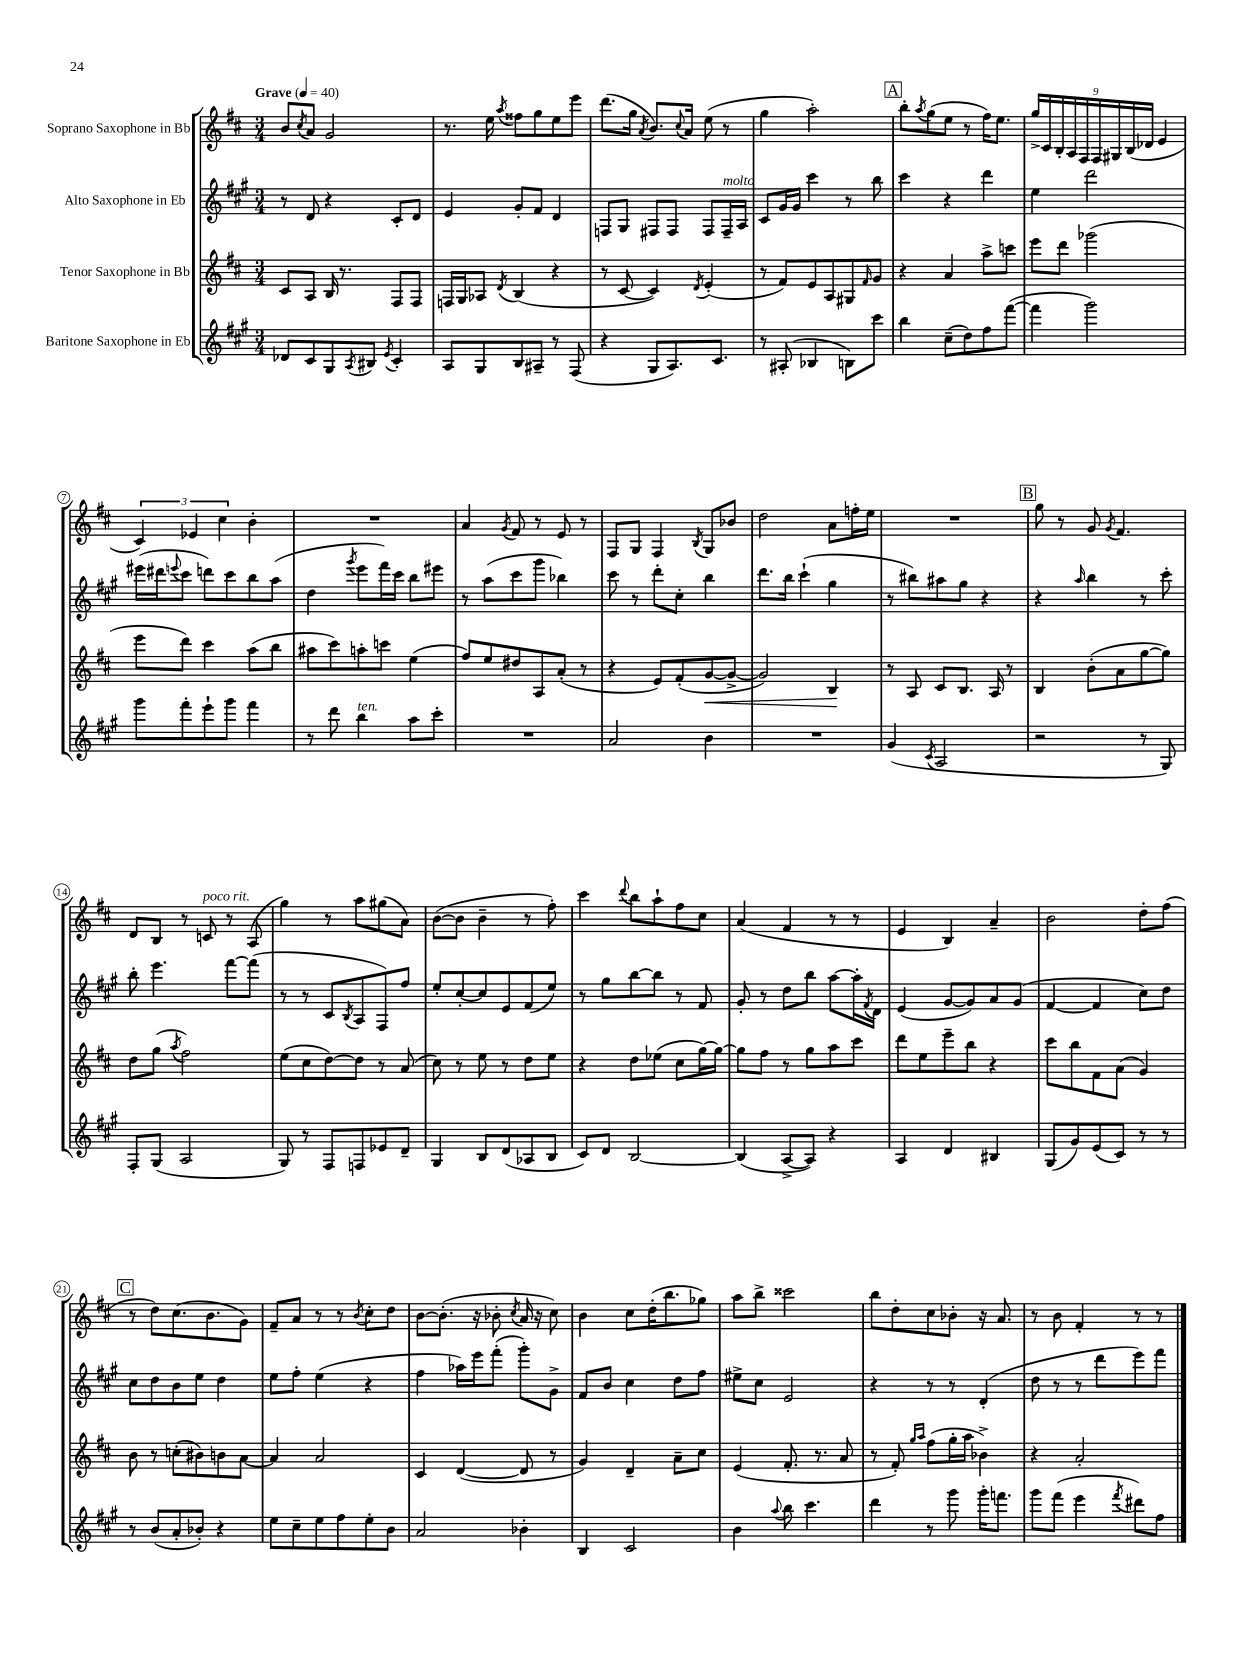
<<
\new StaffGroup <<
\new Staff = "s0" \with { instrumentName = "Soprano Saxophone in Bb" } {
    \clef treble \key d \major \numericTimeSignature \time 3/4 \tempo "Grave" 4 = 40
    b'8 \acciaccatura { cis''8 } a'8 g'2 |
    r8. e''16 \acciaccatura { a''8 } fisis''8 g''8 e''8 e'''8 |
    d'''8.( g''16 \acciaccatura { a'8 } b'8.) \appoggiatura { cis''8 } a'16 e''8( r8 |
    g''4 a''2-.) |
    \mark \markup { \box "A" } b''8-. \acciaccatura { a''8 } g''8( e''8 r8 fis''16) e''8. |
    \tuplet 9/8 { g''16-> cis'16 b16-. a16 fis16 fis16 gis16 b16( des'16 } e'4 |
    \tuplet 3/2 { cis'4) ees'4 cis''4 } b'4-. |
    R2. |
    a'4 \acciaccatura { g'8 } fis'8 r8 e'8 r8 |
    fis8 g8 fis4 \acciaccatura { b8 } g8 bes'8 |
    d''2 a'8 f''16-. e''16 |
    R2. |
    \mark \markup { \box "B" } g''8 r8 g'8 \acciaccatura { g'8 } fis'4. |
    d'8 b8 r8 c'8^\markup { \italic "poco rit." } r8 a8( |
    g''4) r8 a''8 gis''8( a'8) |
    b'8~( b'8 b'4-- r8 fis''8-.) |
    cis'''4 \appoggiatura { d'''8 } b''8 a''8-! fis''8 cis''8 |
    a'4( fis'4 r8 r8 |
    e'4 b4) a'4-- |
    b'2 d''8-. fis''8( |
    \mark \markup { \box "C" } r8 d''8) cis''8.( b'8. g'8) |
    fis'8-- a'8 r8 r8 \acciaccatura { b'8 } cis''8-. d''8 |
    b'8~ b'8.-.( r16 bes'8-. \acciaccatura { cis''8 } a'16 r16 cis''8) |
    b'4 cis''8 d''16-.( b''8. ges''8) |
    a''8 b''8-> cisis'''2 |
    b''8 d''8-. cis''8 bes'8-. r16 a'8. |
    r8 b'8 fis'4-. r8 r8 \bar "|." |
}
\new Staff = "s1" \with { instrumentName = "Alto Saxophone in Eb" } {
    \clef treble \key a \major \numericTimeSignature \time 3/4
    r8 d'8 r4 cis'8-. d'8 |
    e'4 gis'8-. fis'8 d'4 |
    f8 gis8 fis8 fis8 fis8 fis16--^\markup { \italic "molto" } a16 |
    cis'8 gis'16 gis'16 cis'''4 r8 b''8 |
    \mark \markup { \box "A" } cis'''4 r4 d'''4 |
    e''4 d'''2 |
    eis'''16( dis'''16 \appoggiatura { e'''8 } cis'''8 d'''8) cis'''8 b''8 a''8( |
    d''4 \acciaccatura { gis'''8 } e'''8 fis'''16) cis'''16 b''8 eis'''8 |
    r8 a''8( cis'''8 gis'''8 bes''4) |
    cis'''8 r8 d'''8-. cis''8-. b''4 |
    d'''8. b''16 cis'''4-!( gis''4 |
    r8 bis''8) ais''8 gis''8 r4 |
    \mark \markup { \box "B" } r4 \grace { a''16 } b''4 r8 cis'''8-. |
    b''8-. e'''4. fis'''8~ fis'''8( |
    r8 r8 cis'8 \acciaccatura { b8 } a8 fis8) fis''8 |
    e''8-. cis''8~-. cis''8 e'8 fis'8( e''8) |
    r8 gis''8 b''8~ b''8 r8 fis'8 |
    gis'8-. r8 d''8 b''8 a''8~ a''16-. \acciaccatura { fis'8 } d'16 |
    e'4( gis'8~ gis'8) a'8 gis'8( |
    fis'4~ fis'4 cis''8) d''8 |
    \mark \markup { \box "C" } cis''8 d''8 b'8 e''8 d''4 |
    e''8 fis''8-. e''4( r4 |
    fis''4 aes''16) e'''16 fis'''8-.( gis'''8-.) gis'8-> |
    fis'8 b'8 cis''4 d''8 fis''8 |
    eis''8-> cis''8 e'2 |
    r4 r8 r8 d'4-.( |
    d''8 r8 r8 d'''8 e'''8) fis'''8 \bar "|." |
}
\new Staff = "s2" \with { instrumentName = "Tenor Saxophone in Bb" } {
    \clef treble \key d \major \numericTimeSignature \time 3/4
    cis'8 a8 b16 r8. fis8 fis8 |
    f16 g16 aes8 \acciaccatura { d'8 } b4( r4 |
    r8 cis'8~ cis'4) \acciaccatura { d'8 } e'4-.( |
    r8 fis'8) e'8 a8 gis8 \grace { fis'16 } g'8 |
    \mark \markup { \box "A" } r4 a'4 a''8-> c'''8 |
    e'''8 d'''8 ges'''2( |
    e'''8 d'''8) cis'''4 a''8( b''8 |
    ais''8 cis'''8) a''8-. c'''8 e''4( |
    fis''8) e''8 dis''8 a8 a'8-.( r8 |
    r4 e'8) fis'8-.( g'8~\< g'8~-> |
    g'2) b4\! |
    r8 a8 cis'8 b8. a16 r8 |
    \mark \markup { \box "B" } b4 b'8-.( a'8 g''8~ g''8) |
    d''8 g''8( \acciaccatura { a''8 } fis''2) |
    e''8( cis''8 d''8~) d''8 r8 a'8( |
    cis''8) r8 e''8 r8 d''8 e''8 |
    r4 d''8 ees''8( cis''8 g''16~) g''16~ |
    g''8 fis''8 r8 g''8 a''8 cis'''8 |
    d'''8 e''8 e'''8-- b''8 r4 |
    cis'''8 b''8 fis'8 a'8( g'4) |
    \mark \markup { \box "C" } b'8 r8 c''8-.( bis'8) b'8 a'8~ |
    a'4 a'2 |
    cis'4 d'4~( d'8 r8 |
    g'4) d'4-- a'8-- cis''8 |
    e'4( fis'8.-. r8. a'8 |
    r8 fis'8-.) \grace { g''16 a''16 } fis''8( g''16-. a''16 bes'4->) |
    r4 a'2-. \bar "|." |
}
\new Staff = "s3" \with { instrumentName = "Baritone Saxophone in Eb" } {
    \clef treble \key a \major \numericTimeSignature \time 3/4
    des'8 cis'8 gis8 \acciaccatura { a8 } bis8 \acciaccatura { e'8 } cis'4-. |
    a8 gis8 b8 ais8-- r8 fis8( |
    r4 gis8 a8.) cis'8. |
    r8 ais8-.( bes4 b8) cis'''8 |
    \mark \markup { \box "A" } b''4 cis''8--( d''8) fis''8 fis'''8~( |
    fis'''4 gis'''2) |
    gis'''8 fis'''8-. e'''8-! gis'''8 fis'''4 |
    r8 d'''8 b''4^\markup { \italic "ten." } a''8 cis'''8-. |
    R2. |
    a'2 b'4 |
    R2. |
    gis'4( \acciaccatura { cis'8 } a2 |
    \mark \markup { \box "B" } r2 r8 gis8) |
    fis8-. gis8( a2 |
    gis8) r8 fis8 f8 ees'8 d'8-- |
    gis4 b8 d'8( aes8 b8 |
    cis'8) d'8 b2~ |
    b4( a8~-> a8) r4 |
    a4 d'4 bis4 |
    gis8( gis'8) e'8( cis'8) r8 r8 |
    \mark \markup { \box "C" } r8 b'8( a'8-. bes'8-.) r4 |
    e''8 cis''8-- e''8 fis''8 e''8-. b'8 |
    a'2 bes'4-. |
    b4 cis'2 |
    b'4 \appoggiatura { a''8 } b''8 cis'''4. |
    d'''4 r8 gis'''8 gis'''16-. f'''8. |
    gis'''8 fis'''8( e'''4 \acciaccatura { fis'''8 } dis'''8) fis''8 \bar "|." |
}
>>
>>
\layout { \context { \Score \override BarNumber.stencil = #(make-stencil-circler 0.1 0.3 ly:text-interface::print) } }
